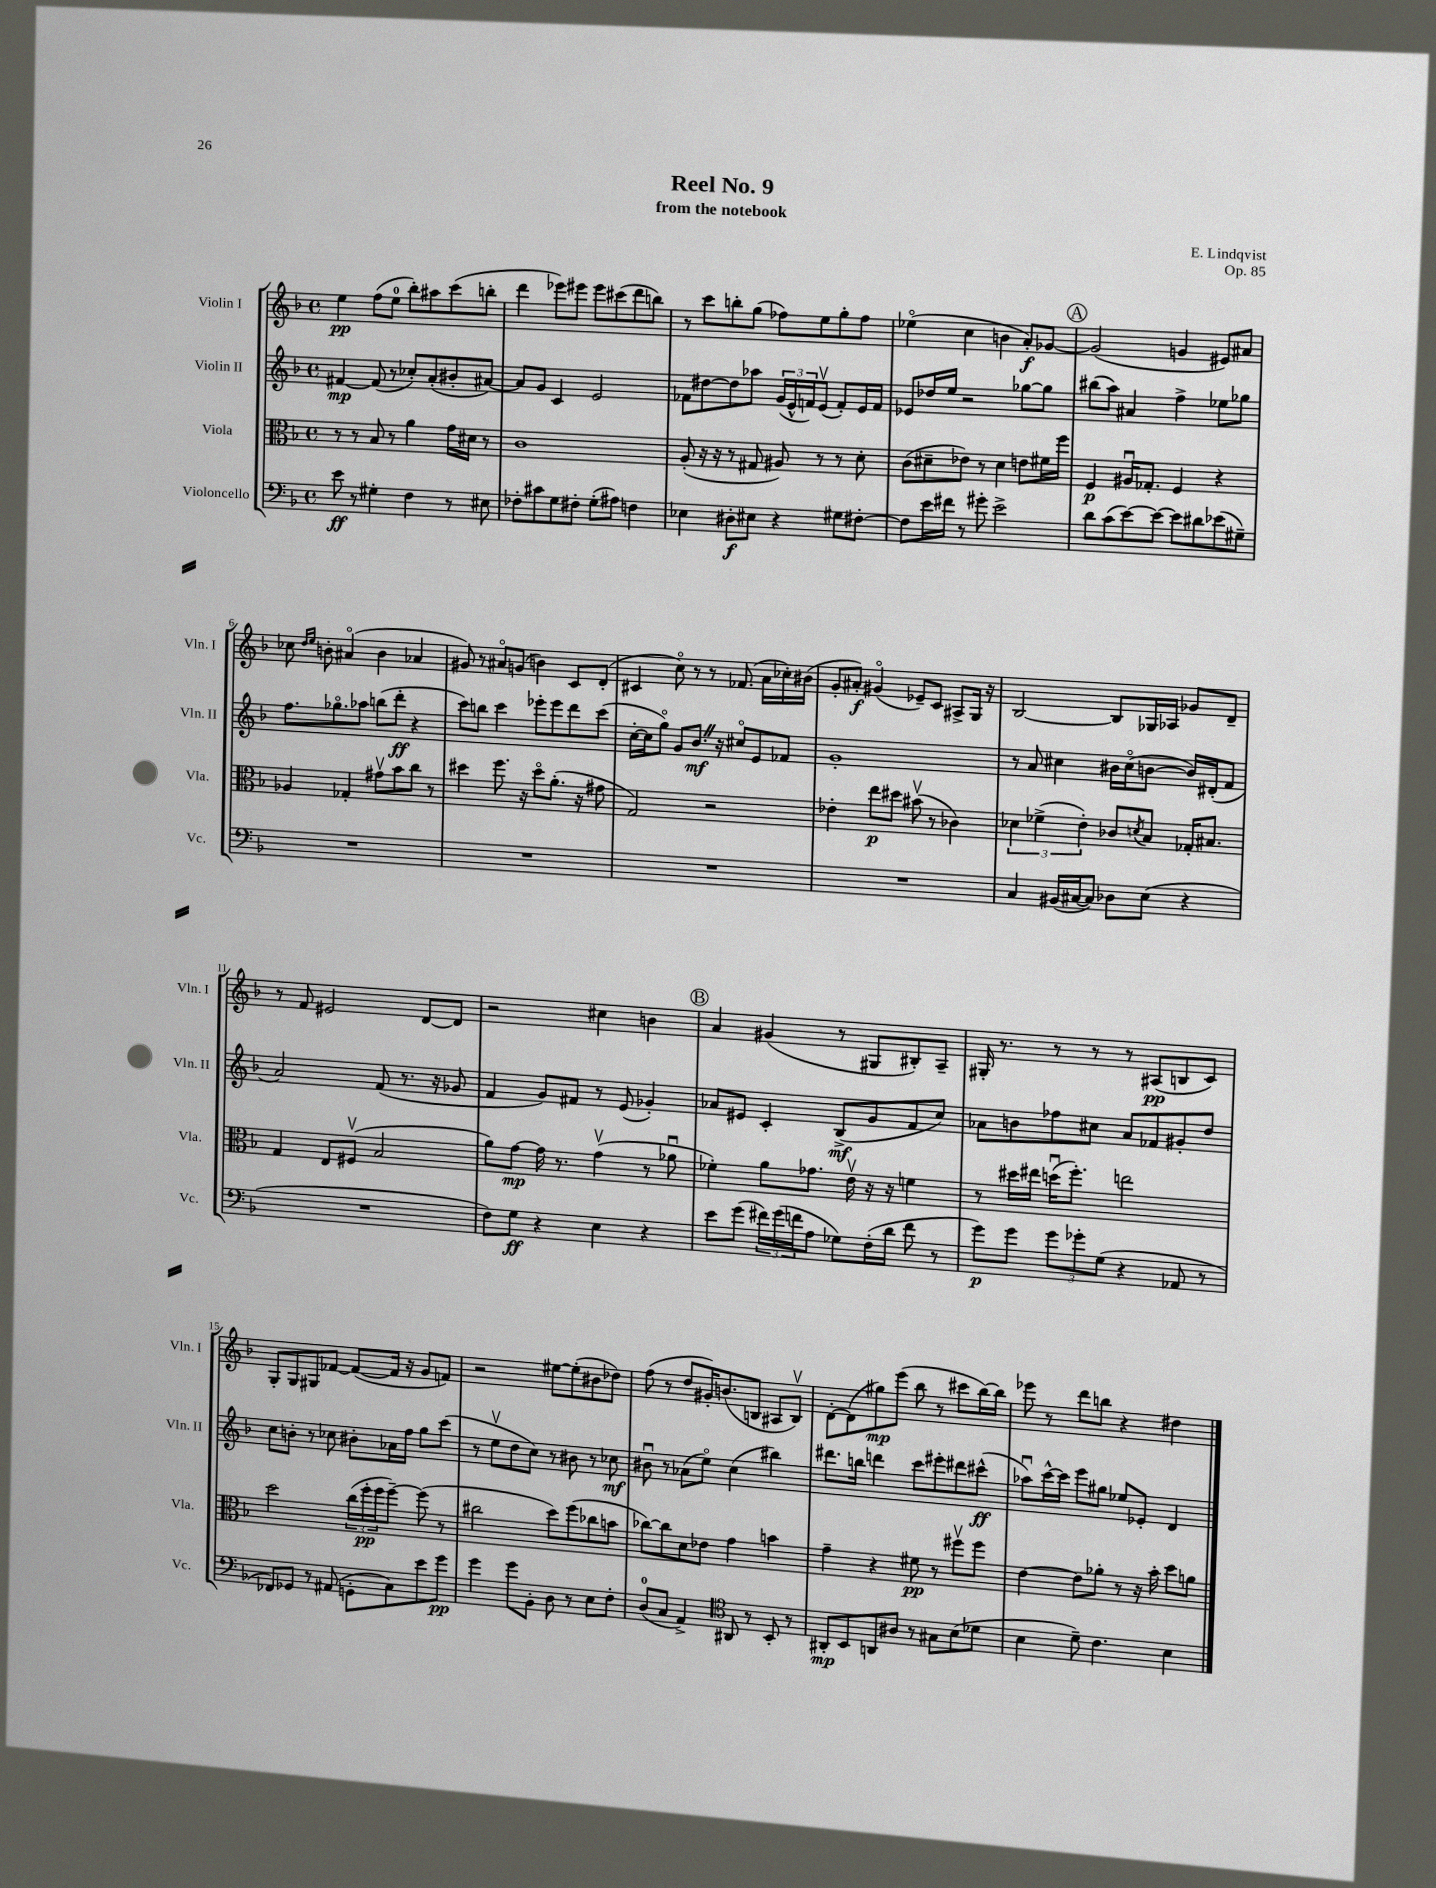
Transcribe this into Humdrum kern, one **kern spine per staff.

**kern	**dynam	**kern	**dynam	**kern	**dynam	**kern	**dynam
*part4	*part4	*part3	*part3	*part2	*part2	*part1	*part1
*staff4	*staff4	*staff3	*staff3	*staff2	*staff2	*staff1	*staff1
*I"Violoncello	*	*I"Viola	*	*I"Violin II	*	*I"Violin I	*
*I'Vc.	*	*I'Vla.	*	*I'Vln. II	*	*I'Vln. I	*
*clefF4	*	*clefC3	*	*clefG2	*	*clefG2	*
*k[b-]	*	*k[b-]	*	*k[b-]	*	*k[b-]	*
*M4/4	*	*M4/4	*	*M4/4	*	*M4/4	*
*met(c)	*	*met(c)	*	*met(c)	*	*met(c)	*
=1	=1	=1	=1	=1	=1	=1	=1
8e\	ff	8r	.	[4f#X/	mp	4ee\	pp
8r	.	8r	.	.	.	.	.
4G#X'\	.	8B-/	.	(8f#/]	.	(8ff\L	.
.	.	8r	.	8r	.	8ee\J	.
4F\	.	4a\	.	8cc-X'/L)	.	8bb-'\L)	.
.	.	.	.	(8a'/	.	8aa#X\	.
8r	.	16g\LL	.	8b#X'/	.	(8ccc\	.
.	.	16d#X\JJ	.	.	.	.	.
8E#X\	.	8r	.	[8a#X/J)	.	8bbn'\J	.
=2	=2	=2	=2	=2	=2	=2	=2
8F-X'\L	.	1c	.	8a#/L]	.	4ddd\	.
8c#X\	.	.	.	8g/J	.	.	.
8G\	.	.	.	4c/	.	8eee-X\L)	.
8F#X'\J	.	.	.	.	.	8eee#X\J	.
(8G'\L	.	.	.	2e/	.	8eee#\L	.
8A#X\J)	.	.	.	.	.	(8ccc#X\	.
4Fn\	.	.	.	.	.	8ddd\	.
.	.	.	.	.	.	8bbn\J)	.
=3	=3	=3	=3	=3	=3	=3	=3
4E-X\	.	(8A'/	.	8f-X\L	.	8r	.
.	.	16r	.	[8dd#X\	.	8ccc\L	.
.	.	16r	.	.	.	.	.
8D#X'\L	f	8r	.	8dd#\]	.	8bbn'\	.
8E#X\J	.	8G#X/	.	8aa-X\J	.	(8gg\J	.
4r	.	8A#X/)	.	(24g/LL	.	8ff-X\L)	.
.	.	.	.	24e^^/	.	.	.
.	.	.	.	24fn/J)	.	.	.
.	.	8r	.	(8ev/J	.	8ee\	.
8G#X\L	.	8r	.	8f'/L)	.	8gg'\	.
[8F#X'\J	.	8d'\	.	16e/L	.	8ff-\J	.
.	.	.	.	16f/JJ	.	.	.
=4	=4	=4	=4	=4	=4	=4	=4
8F#\L]	.	(8c\L	.	8e-X/L	.	(4ee-X\	.
16e\L	.	8d#X~\	.	16dd-X/L	.	.	.
16f#X\JJ	.	.	.	16ee/JJ	.	.	.
8r	.	8e-X\J)	.	2r	.	4cc\	.
8g#X'\	.	8r	.	.	.	.	.
2e^\	.	4d#\	.	.	.	4bn\	.
.	.	8en\L	.	[8gg-X\L	.	8a'/L)	f
.	.	16f#X\L	.	8gg-\J]	.	[8g-X/J	.
.	.	16ff\JJ	.	.	.	.	.
!!LO:REH:place=s1:t=A
=5	=5	=5	=5	=5	=5	=5	=5
8d\L	.	4F/	p	(8bb#X\L	.	(2g-/]	.
(8c\	.	.	.	8aa\J)	.	.	.
[8e\)	.	16A#Xu/KL	.	4a#X/	.	.	.
.	.	8.G-X'/J	.	.	.	.	.
8e\J_	.	.	.	.	.	.	.
8e\L]	.	4F/	.	4ff^\	.	4gn/	.
8d#X\	.	.	.	.	.	.	.
(8e-X\	.	4r	.	8ee-X\L	.	8e#X/L)	.
8G#X~\J)	.	.	.	8gg-X\J	.	8a#X/J	.
!!LO:LB:g=z
=6	=6	=6	=6	=6	=6	=6	=6
1r	.	4A-X/	.	8.ff\L	.	8cc-X\	.
.	.	.	.	.	.	16qqdd/LL	.
.	.	.	.	.	.	16qqee/JJ	.
.	.	.	.	.	.	8bn'\	.
.	.	.	.	8.gg-X\	.	.	.
.	.	4G-X'/	.	.	.	(4a#X/	.
.	.	.	.	8aa-X\J	.	.	.
.	.	8g#Xv\L	.	(8bbn\L	.	4b\	.
.	.	8b-\	.	8ddd'\J	ff	.	.
.	.	8cc\J	.	4r	.	4a-X/	.
.	.	8r	.	.	.	.	.
=7	=7	=7	=7	=7	=7	=7	=7
1r	.	4dd#X\	.	8ccc\L)	.	8g#X/)	.
.	.	.	.	8bbn\J	.	8r	.
.	.	8.ff\	.	4ccc\	.	8a#X/L	.
.	.	.	.	.	.	(8gn/J	.
.	.	16r	.	.	.	.	.
.	.	8dd#\L	.	8eee-X'\L	.	4bn\)	.
.	.	(8.a'\J	.	8eee-\	.	.	.
.	.	.	.	8ddd\	.	8c/L	.
.	.	16r	.	.	.	.	.
.	.	8g#X\	.	(8ccc\J	.	(8d'/J	.
=8	=8	=8	=8	=8	=8	=8	=8
1r	.	2G/)	.	[16cc'\LL	.	4c#X/	.
.	.	.	.	16cc\J]	.	.	.
.	.	.	.	8gg\J)	.	.	.
.	.	.	.	8g/L	.	8cc\)	.
.	.	.	.	8.b-Z/J	mf	8r	.
.	.	2r	.	.	.	8r	.
.	.	.	.	16r	.	.	.
.	.	.	.	8cc#X/L	.	(8.f-X/	.
.	.	.	.	8e/	.	.	.
.	.	.	.	.	.	16a\LL	.
.	.	.	.	8f-X/J	.	16cc-X'\)	.
.	.	.	.	.	.	(16b#X\JJ	.
=9	=9	=9	=9	=9	=9	=9	=9
1r	.	4e-X'\	.	1g'	.	8g'/L	.
.	.	.	.	.	.	8a#X'/J)	f
.	.	8ee\L	p	.	.	(4g#X/	.
.	.	8dd#X\J	.	.	.	.	.
.	.	(8b#Xv\	.	.	.	8e-X~/L)	.
.	.	8r	.	.	.	8c/J	.
.	.	4c-X\)	.	.	.	8A#X^/L	.
.	.	.	.	.	.	16G/Jk	.
.	.	.	.	.	.	16r	.
=10	=10	=10	=10	=10	=10	=10	=10
4C/	.	6d-X\	.	8r	.	[2B-/	.
.	.	.	.	8a/	.	.	.
.	.	(6f-X^\	.	.	.	.	.
(16BB#X/LL	.	.	.	4cc#X\	.	.	.
[16C#X/J	.	.	.	.	.	.	.
.	.	6e'\)	.	.	.	.	.
8C#/J])	.	.	.	.	.	.	.
8D-X\L	.	8c-X/L	.	16b#X\LL	.	8B-/L]	.
.	.	.	.	(16cc#\J	.	.	.
.	.	8qdn/	.	.	.	.	.
(8E\J	.	8B-/J	.	[8bn\J	.	16G-X/L	.
.	.	.	.	.	.	16A-X/JJ	.
4r	.	16G-X'/KL	.	16b/LL])	.	8g-X/L	.
.	.	8.B#X/J	.	(16d#X'/J	.	.	.
.	.	.	.	8f/J	.	8d~/J	.
!!LO:LB:g=z
=11	=11	=11	=11	=11	=11	=11	=11
1r	.	4G/	.	2a/)	.	8r	.
.	.	.	.	.	.	8f/	.
.	.	8E/L	.	.	.	2e#X/	.
.	.	(8F#Xv/J	.	.	.	.	.
.	.	2B-/	.	(8f/	.	.	.
.	.	.	.	8.r	.	.	.
.	.	.	.	.	.	[8d/L	.
.	.	.	.	16r	.	.	.
.	.	.	.	8g-X/	.	8d/J]	.
=12	=12	=12	=12	=12	=12	=12	=12
8F\L)	.	8a\L)	.	4f/	.	2r	.
8G\J	ff	[8g\J	mp	.	.	.	.
4r	.	16g\]	.	8g/L)	.	.	.
.	.	8.r	.	.	.	.	.
.	.	.	.	8f#X/J	.	.	.
4E\	.	(4gv\	.	8r	.	4cc#X\	.
.	.	.	.	(8e/	.	.	.
4r	.	8r	.	4g-X'/)	.	4bn\	.
.	.	8a-Xu\	.	.	.	.	.
!!LO:REH:place=s1:t=B
=13	=13	=13	=13	=13	=13	=13	=13
8e\L	.	4f-X'\)	.	8a-X/L	.	4a/	.
(8g\J	.	.	.	8e#X/J	.	.	.
24f#X\LL)	.	8a\L	.	4c'/	.	(4g#X/	.
(24g\	.	.	.	.	.	.	.
24fn\J	.	.	.	.	.	.	.
8A\J	.	8.g-X\J	.	.	.	.	.
8G-X\L)	.	.	.	(8B-^/L	mf	8r	.
.	.	16ev\	.	.	.	.	.
(16F'\L	.	16r	.	8g/	.	8G#X/L	.
16d\JJ	.	16r	.	.	.	.	.
8f\	.	4fn\	.	8f/	.	8B#X'/)	.
8r	.	.	.	8cc/J)	.	8A~/J	.
=14	=14	=14	=14	=14	=14	=14	=14
8g\L)	p	8r	.	8a-X\L	.	16G#X'/	.
.	.	.	.	.	.	8.r	.
8g\J	.	16dd#X\LL	.	8bn\	.	.	.
.	.	16ee#X\JJ	.	.	.	.	.
12g\L	.	(16ddnu\KL	.	8ff-X\	.	8r	.
.	.	8.ff'\J)	.	.	.	.	.
12g-X'\	.	.	.	.	.	.	.
.	.	.	.	8cc#X\J	.	8r	.
(12G\J	.	.	.	.	.	.	.
4r	.	2een\	.	8a-/L	.	8r	.
.	.	.	.	8f-X/	.	(8A#X/L	pp
8AA-X/	.	.	.	8g#X'/	.	8Bn/	.
8r	.	.	.	8dd/J	.	8c/J)	.
!!LO:LB:g=z
=15	=15	=15	=15	=15	=15	=15	=15
8FF-X/L)	.	2dd\	.	8cc\L	.	8G'/L	.
8GG-X/J	.	.	.	8bn'\J	.	8G/	.
8r	.	.	.	8r	.	8G#X/	.
(8AA#X/	.	.	.	8cc-X\	.	[8f-X/J	.
8GGn'\L	.	(24cc\LL	.	8b#X'\L	.	(8f-/L_	.
.	.	24ff'\	pp	.	.	.	.
.	.	24ff\J	.	.	.	.	.
8C\)	.	[8ff~\J)	.	16a-X\L	.	16f-/Jk]	.
.	.	.	.	16ff\JJ	.	16r	.
8e\	.	(8ff\]	.	8gg\L	.	8g/L	.
8g\J	pp	8r	.	(8ccc\J	.	8fn/J)	.
=16	=16	=16	=16	=16	=16	=16	=16
4g\	.	2cc#X\	.	8r	.	2r	.
.	.	.	.	8eev\L	.	.	.
8g\L	.	.	.	8dd\	.	.	.
8BB-'\J	.	.	.	8cc\J)	.	.	.
8D\	.	8dd\L)	.	8r	.	[8ee#X\L	.
8r	.	(8ff\	.	8b#X\	.	(8ee#'\]	.
8E\L	.	8cc-X\	.	8r	.	8b#X\	.
8F'\J	.	8bn\J	.	8cc-X\	mf	8dd-X\J)	.
=17	=17	=17	=17	=17	=17	=17	=17
(8D/L	.	[8cc-X\L)	.	8b#Xu\	.	(8ff\	.
8C/J	.	8cc-\]	.	8r	.	8r	.
4AA^/)	.	8d\	.	(8a-X\L	.	8dd/L	.
.	.	8e-X\J	.	8ee\J)	.	16g#X'/K)	.
.	.	.	.	.	.	(8.bn/	.
*clefC4	*	*	*	*	*	*	*
8AA#X/	.	4g\	.	(4cc\	.	.	.
8r	.	.	.	.	.	8Bn/J	.
8BB-'/	.	4bn\	.	4bb#X\)	.	8A#X/L	.
8r	.	.	.	.	.	8Bv/J)	.
=18	=18	=18	=18	=18	=18	=18	=18
8AA#X'/L	mp	4g~\	.	8.ddd#X\L	.	[8d'\L	.
8BB-/	.	.	.	.	.	(8d\]	.
.	.	.	.	16bbn\Jk	.	.	.
8AAn/	.	4r	.	4dddn\	.	8gg#X\)	mp
8A#X/J	.	.	.	.	.	(8eee\J	.
8r	.	8f#X\	pp	8ccc\L	.	8bb-\	.
8G#X\L	.	8r	.	8eee#X'\	.	8r	.
(8B-\	.	8ff#Xv\L	.	8ddd#X\	.	8ccc#X\L	.
8d-X\J	.	8ff#\J	.	(8ccc#X^^\J	ff	[16bb-\L)	.
.	.	.	.	.	.	16bb-\JJ]	.
=19	=19	=19	=19	=19	=19	=19	=19
4B-\	.	[4e\	.	8aa-Xu\L)	.	8eee-X\	.
.	.	.	.	[16ccc^^\L	.	8r	.
.	.	.	.	16ccc\JJ]	.	.	.
8d~\)	.	8e\L]	.	8eee\L	.	8ddd\L	.
4.c\	.	8a-X'\J	.	8gg#X\J	.	8bbn\J	.
.	.	8r	.	8ee-X/L	.	4r	.
.	.	16r	.	8e-X'/J	.	.	.
.	.	16b-'\	.	.	.	.	.
4B-\	.	8dd\L	.	4d/	.	4dd#X\	.
.	.	8an\J	.	.	.	.	.
==	==	==	==	==	==	==	==
*-	*-	*-	*-	*-	*-	*-	*-
